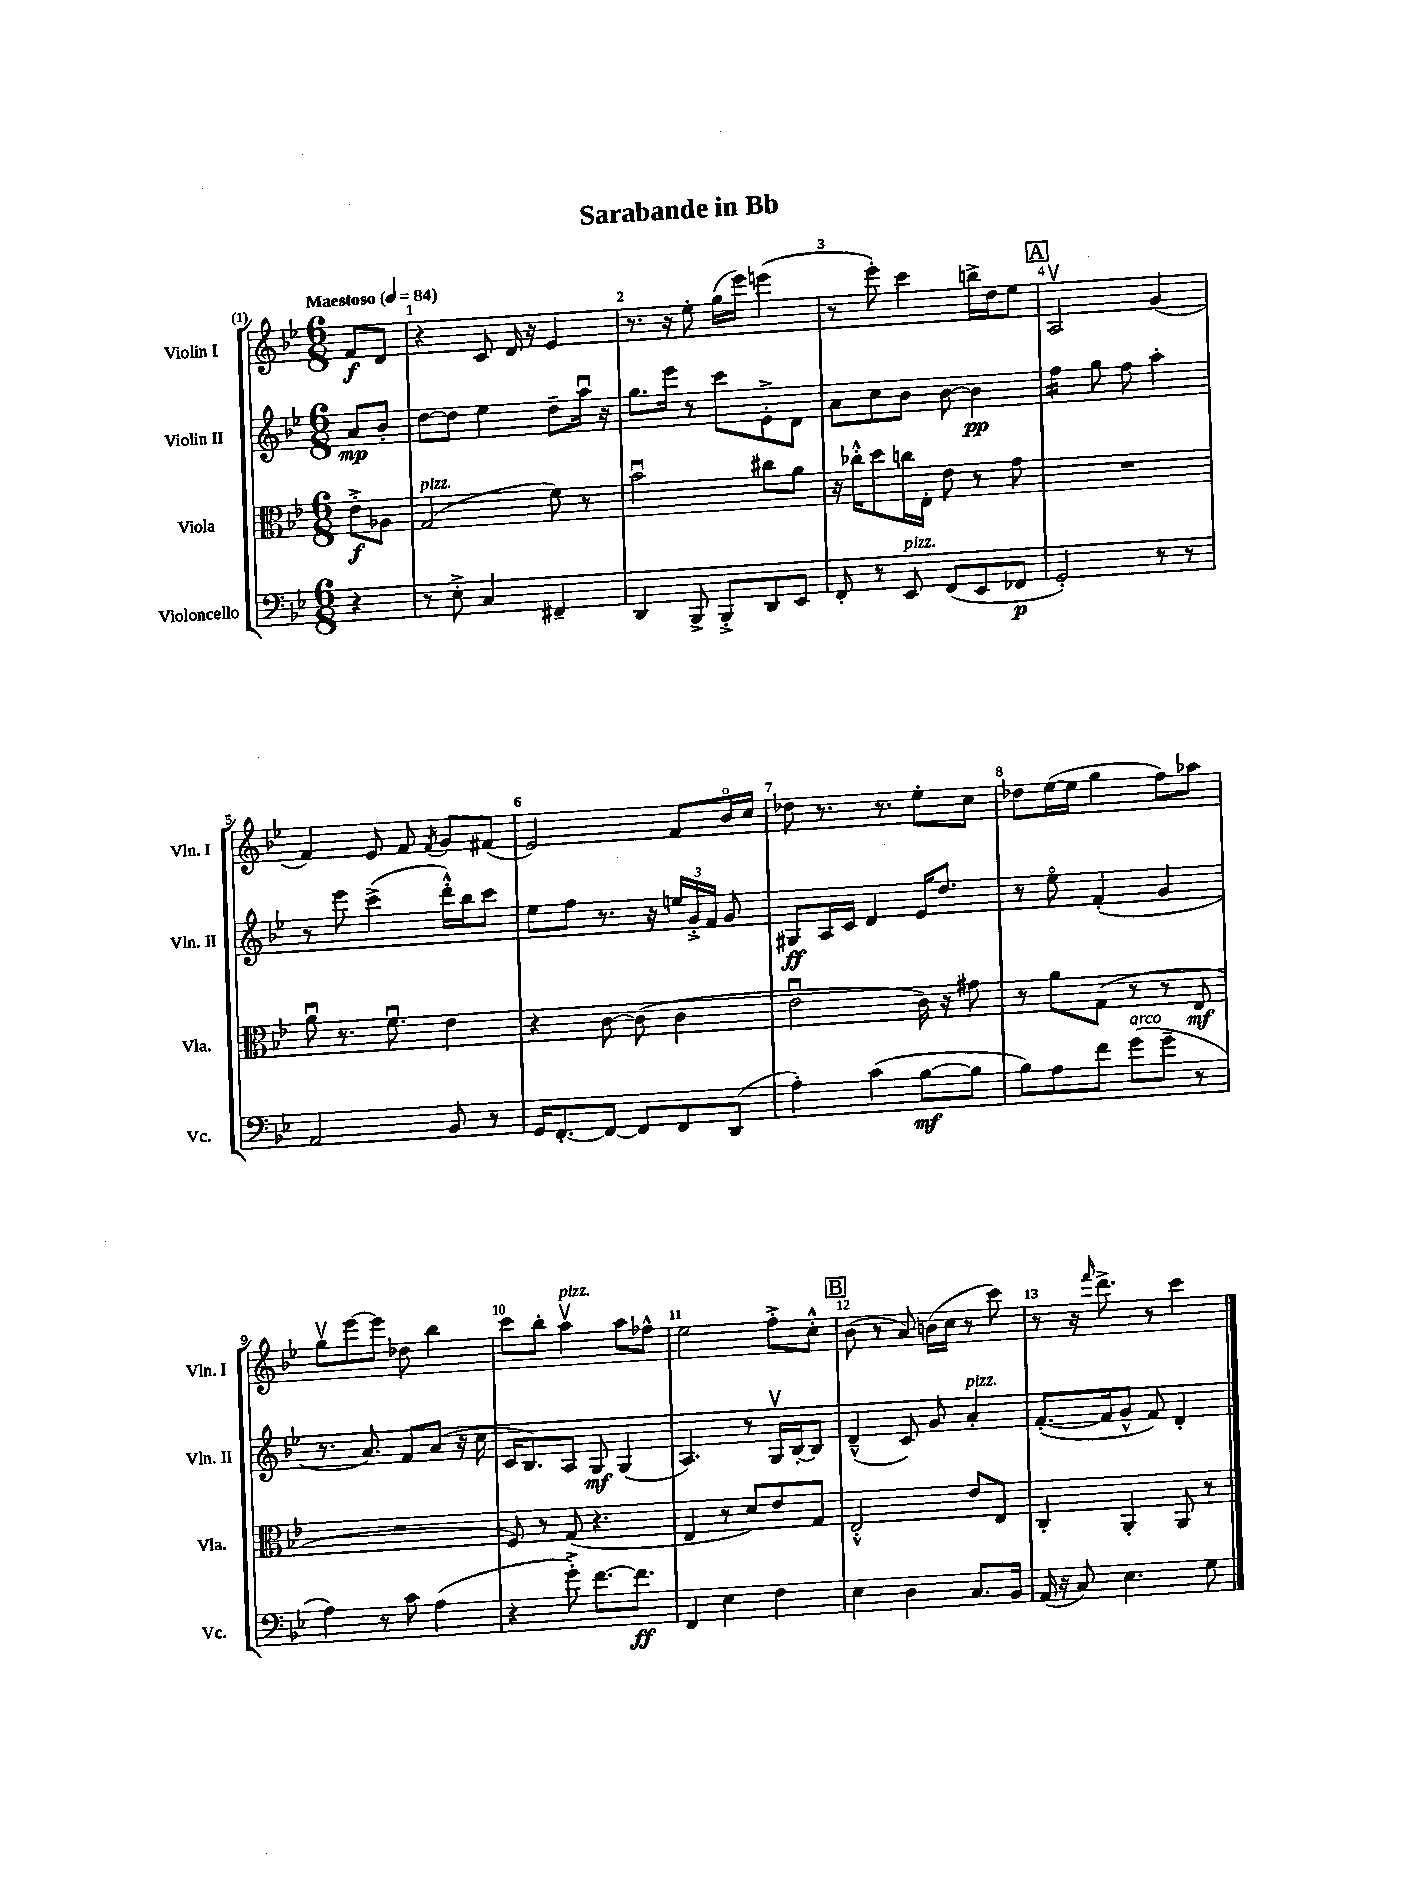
\header { title = "Sarabande in Bb" }
<<
\new StaffGroup <<
\new Staff = "s0" \with { instrumentName = "Violin I" shortInstrumentName = "Vln. I" } {
    \clef treble \key bes \major \numericTimeSignature \time 6/8 \partial 4 \tempo "Maestoso" 4 = 84
    \autoBeamOff f'8[\f d'8] |
    r4 c'8 d'16 r16 ees'4 |
    r8. r16 ees''8-. g''16[( ees'''16]) e'''4( |
    r8 ees'''8-.) c'''4 b''16[-> d''16 ees''8] |
    \mark \markup { \box "A" } a2\upbow g'4( |
    f'4) ees'8 f'8 \acciaccatura { f'8 } g'8[ fis'8]( |
    ees'2) f'8[ bes'16\flageolet c''16] |
    des''8 r8. r8. ees''8[-. c''8] |
    des''8[ ees''16~( ees''16] g''4 f''8[) aes''8] |
    g''8[\upbow ees'''8~ ees'''8] des''8 bes''4 |
    c'''8[ bes''8]-. a''4\upbow^\markup { \italic "pizz." } a''8[ fes''8]-^ |
    ees''2 f''8[-.-> c''8]-.-^ |
    \mark \markup { \box "B" } bes'8( r8 a'8) b'16[( c''16] r8 c'''8) |
    r8 r16 \grace { f'''16 } d'''8.-> r8 c'''4 \bar "|." |
}
\new Staff = "s1" \with { instrumentName = "Violin II" shortInstrumentName = "Vln. II" } {
    \clef treble \key bes \major \numericTimeSignature \time 6/8 \partial 4
    \autoBeamOff a'8[\mp bes'8]-. |
    d''8[~ d''8] ees''4 d''8[-- a''16]\downbow r16 |
    g''8.[ ees'''16] r8 c'''8[ ees'8-.-> d'8] |
    a'8[ c''8 bes'8] bes'8~ bes'4\pp |
    \mark \markup { \box "A" } f''4:16 g''8 f''8 a''4-. |
    r8 ees'''8 c'''4->( d'''16[-.-^) bes''16 c'''8] |
    ees''8[ f''8] r8. r16 \tuplet 3/2 { e''16[ g'16-.-> f'16] } g'8 |
    gis8[\ff a16 c'16] d'4 ees'16[ d''8.] |
    r8 ees''8\flageolet f'4-.( g'4 |
    r8. a'8.) f'8[ a'8]( r16 c''16 |
    c'16[ bes8.) a8] g8\mf g4( |
    a4.) r8 g16[\upbow bes16~-. bes8] |
    \mark \markup { \box "B" } d'4---^( c'8) g'8 a'4-.^\markup { \italic "pizz." } |
    f'8.[~-.( f'16 g'8]-^ f'8) d'4-. \bar "|." |
}
\new Staff = "s2" \with { instrumentName = "Viola" shortInstrumentName = "Vla." } {
    \clef alto \key bes \major \numericTimeSignature \time 6/8 \partial 4
    \autoBeamOff ees'8[-.->\f aes8] |
    g2^\markup { \italic "pizz." }( f'8) r8 |
    bes'2\downbow cis''8[ a'8] |
    r16 ces''16[-.-^ d''8 c''16 ees16]-. ees'8 r8 g'8 |
    \mark \markup { \box "A" } R2. |
    a'8\downbow r8. f'8.\downbow ees'4 |
    r4 c'8~ c'8( c'4 |
    ees'2\downbow c'16) r16 gis'8 |
    r8 a'8[ g8]( r8 r8 ees8\mf |
    R2. |
    f8) r8 g8( r4. |
    ees4 r8 d'8[) ees'8 g8] |
    \mark \markup { \box "B" } ees2-.-^ ees'8[ ees8] |
    c4-. a,4-. a,8 r8 \bar "|." |
}
\new Staff = "s3" \with { instrumentName = "Violoncello" shortInstrumentName = "Vc." } {
    \clef bass \key bes \major \numericTimeSignature \time 6/8 \partial 4
    \autoBeamOff r4 |
    r8 ees8-.-> c4 fis,4-- |
    d,4 bes,,8-> bes,,8[-.-> d,8 ees,8] |
    f,8-. r8 ees,8^\markup { \italic "pizz." } f,8[( ees,8 fes,8]\p |
    \mark \markup { \box "A" } g,2-.) r8 r8 |
    a,2 bes,8 r8 |
    g,16[ f,8.~-. f,8]~ f,8[ f,8 d,8]( |
    a4-.) c'4( bes8[~\mf bes8] |
    bes8[) a8 f'8] g'8[^\markup { \italic "arco" }( g'8]-- r8 |
    a4) r8 c'8 a4( |
    r4 g'8-.->) f'8.[~ f'8.]\ff |
    f,4 ees4 f4 |
    \mark \markup { \box "B" } ees4 d4 c8.[ bes,16] |
    a,16( r16 c8) ees4. g8 \bar "|." |
}
>>
>>
\layout { \context { \Score \override BarNumber.break-visibility = ##(#f #t #t) barNumberVisibility = #all-bar-numbers-visible } }
